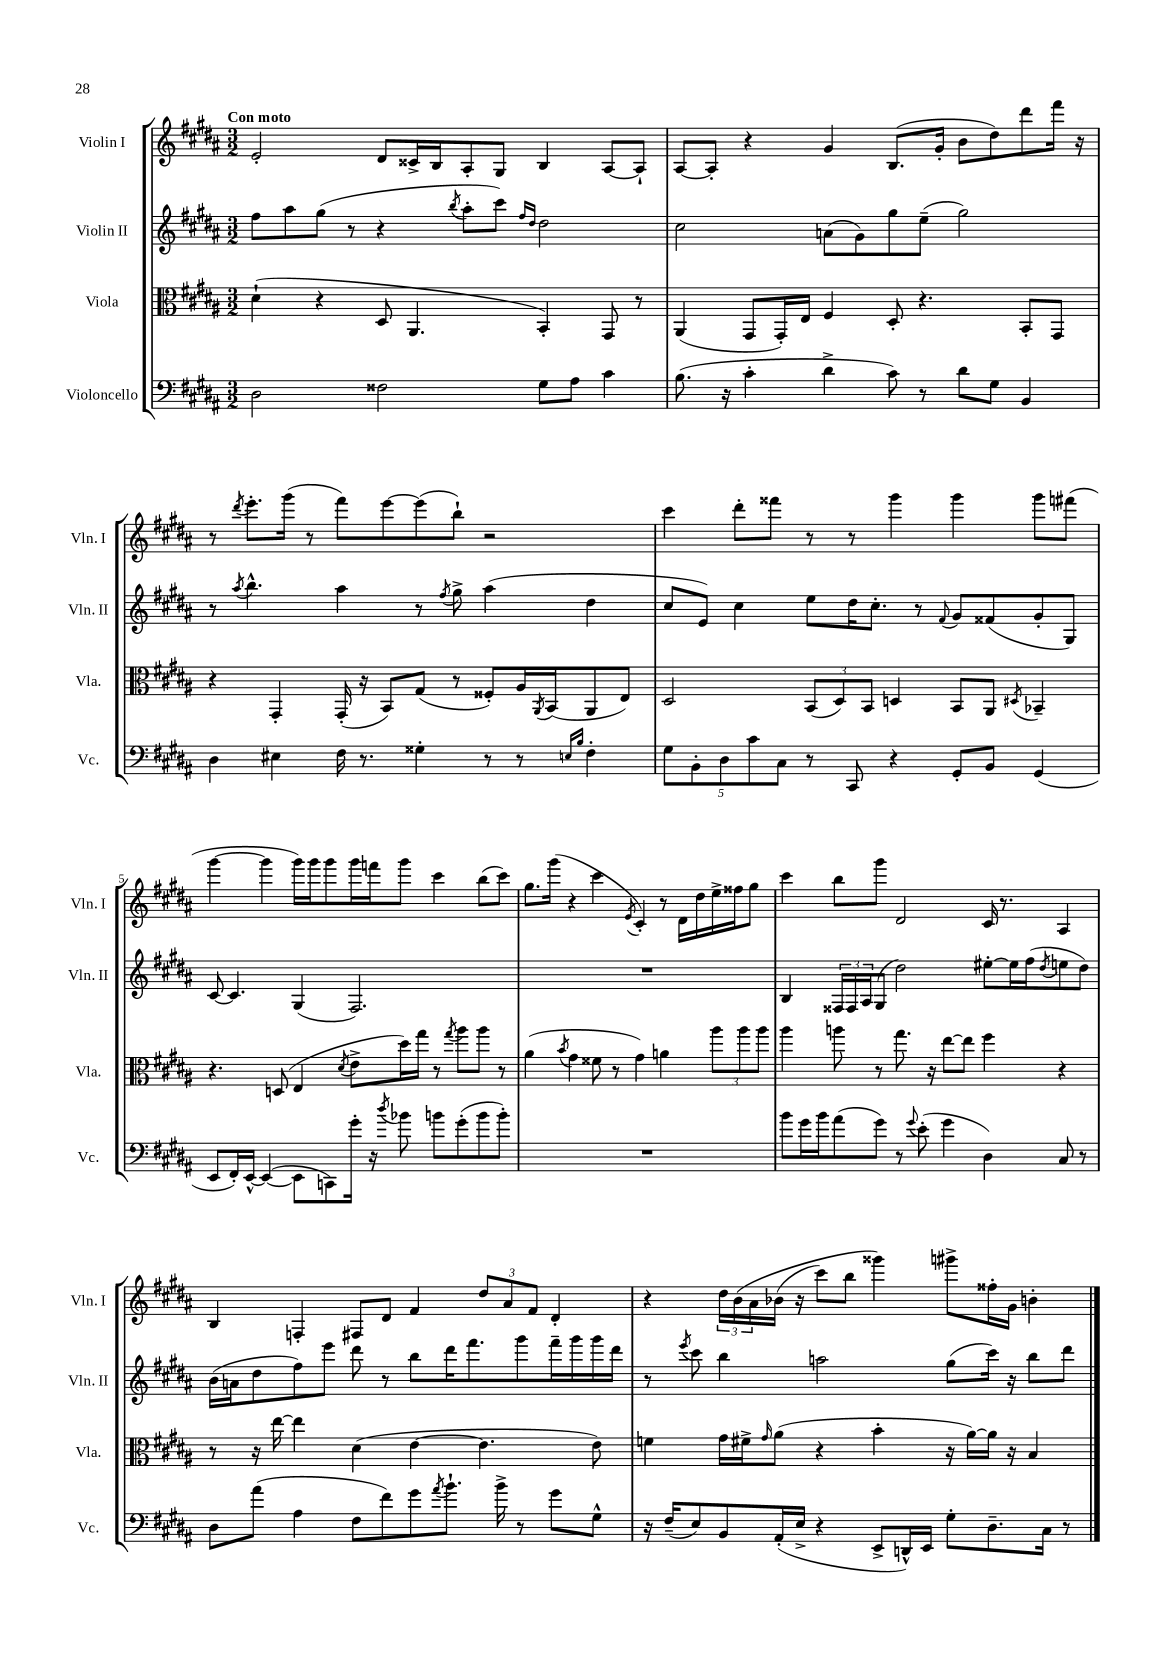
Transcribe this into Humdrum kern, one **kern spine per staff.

**kern	**kern	**kern	**kern
*part4	*part3	*part2	*part1
*staff4	*staff3	*staff2	*staff1
*I"Violoncello	*I"Viola	*I"Violin II	*I"Violin I
*I'Vc.	*I'Vla.	*I'Vln. II	*I'Vln. I
*clefF4	*clefC3	*clefG2	*clefG2
*k[f#c#g#d#a#]	*k[f#c#g#d#a#]	*k[f#c#g#d#a#]	*k[f#c#g#d#a#]
*M3/2	*M3/2	*M3/2	*M3/2
=1	=1	=1	=1
!	!	!	!LO:TX:a:B:t=Con moto
2D#\	(4d#`\	8ff#\L	2e'/
.	.	8aa#\	.
.	4r	(8gg#\J	.
.	.	8r	.
2F##X\	8D#/	4r	8d#/L
.	4.AA#/	.	16c##X^/L
.	.	.	16B/J
.	.	8qbb/	.
.	.	8aa#'\L	8A#'/
.	.	8ccc#\J)	8G#/J
.	.	16qqff#/LL	.
.	.	16qqdd#/JJ	.
8G#\L	4BB'/)	2dd#\	4B/
8A#\J	.	.	.
4c#\	8GG#/	.	[8A#/L
.	8r	.	8A#`/J]
=2	=2	=2	=2
(8.B\	(4AA#/	2cc#\	[8A#/L
.	.	.	8A#'/J]
16r	.	.	.
4c#'\	8GG#/L	.	4r
.	16GG#'/L)	.	.
.	16E/JJ	.	.
4d#^\	4F#/	(8an\L	4g#/
.	.	8g#\)	.
8c#\)	8D#'/	8gg#\	(8.B/L
8r	4.r	(8ee~\J	.
.	.	.	16g#'/Jk
8d#\L	.	2gg#\)	8b\L
8G#\J	.	.	8dd#\)
4BB/	8BB'/L	.	8ddd#\
.	8GG#/J	.	16fff#\Jk
.	.	.	16r
!!LO:LB:g=z
=3	=3	=3	=3
4D#\	4r	8r	8r
.	.	8qaa#/	8qddd#/
.	.	4.bb^^\	8.eee'\L
4E#X\	4GG#'/	.	.
.	.	.	(16ggg#\Jk
.	.	.	8r
16F#\	(16GG#'/	4aa#\	8fff#\L)
8.r	16r	.	.
.	8BB/L)	.	[8eee\
4G##X'\	(8G#/J	8r	(8eee\]
.	.	8qff#/	.
.	8r	8gg#^\	8bb`\J)
8r	8F##X'/L)	(4aa#\	2r
8r	16A#/L	.	.
.	8qAA#/	.	.
.	(16BB/J	.	.
16qqEn/LL	.	.	.
16qqB/JJ	.	.	.
4F#'\	8AA#/	4dd#\	.
.	8E/J)	.	.
=4	=4	=4	=4
10G#\L	2D#/	8cc#/L	4ccc#\
10BB'\	.	.	.
.	.	8e/J)	.
10D#\	.	.	.
.	.	4cc#\	8ddd#'\L
10c#\	.	.	.
.	.	.	8fff##X\J
10C#\J	.	.	.
8r	(12BB/L	8ee\L	8r
.	12D#/)	.	.
8CC#/	.	16dd#\K	8r
.	12BB/J	.	.
.	.	8.cc#'\J	.
4r	4Dn/	.	4ggg#\
.	.	8r	.
.	.	8qqf#/	.
8GG#'/L	8BB/L	8g#/L	4ggg#\
8BB/J	8AA#/J	(8f##X/	.
.	8qD#X/	.	.
(4GG#/	4BB-X~/	8g#'/	8ggg#\L
.	.	8G#/J)	(8fff#X\J
!!LO:LB:g=z
=5	=5	=5	=5
8EE/L	4.r	[8c#/	[4ggg#\
16FF#'/L)	.	4.c#/]	.
[16EE^^/JJ	.	.	.
(4EE/_	.	.	4ggg#\]
.	(8Dn/	.	.
8EE\L]	4E/	(4G#/	16ggg#\LL)
.	.	.	16ggg#\J
8CCn\)	.	.	8ggg#\
.	8qd#/	.	.
16g#'\Jk	8e^\L	2.F#/)	16ggg#\L
16r	.	.	16fffn\J
8qdd#/	.	.	.
8b-X\	16dd#\L)	.	8ggg#\J
.	16gg#\JJ	.	.
8bn\L	8r	.	4ccc#\
.	8qgg#/	.	.
(8g#'\	8aa#\L	.	.
8b\	8aa#\J	.	(8bb\L
8b'\J)	8r	.	8ccc#\J)
=6	=6	=6	=6
1.r	(4a#\	1.r	8.gg#\L
.	.	.	(16ggg#\Jk
.	8qb/	.	.
.	4g#\	.	4r
.	8f##X\	.	4ccc#\
.	8r	.	.
.	.	.	8qe/
.	4g#\)	.	4c#'/)
.	4an\	.	8r
.	.	.	16d#\LL
.	.	.	16dd#\
.	12aa#\L	.	16ee^\
.	.	.	16ff##X\J
.	12aa#\	.	.
.	.	.	8gg#\J
.	12aa#\J	.	.
=7	=7	=7	=7
8b\L	4aa#\	4B/	4ccc#\
16g#\L	.	.	.
16b\J	.	.	.
(8a#\	8aan\	24F##X/LL	8bb\L
.	.	24F##/	.
.	.	24A#/J	.
8g#\J)	8r	(8G#/J	8ggg#\J
8r	8.gg#\	2dd#\)	2d#/
8qqg#/	.	.	.
(8e'\	.	.	.
.	16r	.	.
4g#\	[8ee\L	.	.
.	8ee\J]	.	.
4D#\)	4ff#\	[8ee#X'\L	16c#/
.	.	.	8.r
.	.	16ee#\L]	.
.	.	(16ff#\J	.
.	.	8qdd#/	.
8C#/	4r	8een\	4A#/
8r	.	8dd#\J)	.
!!LO:LB:g=z
=8	=8	=8	=8
8D#\L	8r	(16b\LL	4B/
.	.	16an\J	.
(8a#\J	16r	8dd#\	.
.	[16ee\	.	.
4A#\	4ee\]	8ff#\)	4Fn'/
.	.	8eee\J	.
8F#\L	(4d#\	8ddd#\	8F#X/L
8f#\)	.	8r	8d#/J
8g#\	[4e\	8bb\L	4f#/
8qa#/	.	.	.
8.b`\J	.	16ddd#\K	.
.	.	8.fff#\	.
.	4.e\]	.	12dd#/L
16b^\	.	.	.
.	.	.	12a#/
8r	.	8ggg#\	.
.	.	.	12f#/J
8g#\L	.	16fff#~\L	4d#'/
.	.	16ggg#\	.
8G#^^\J	8e\)	16ggg#\	.
.	.	16ddd#\JJ	.
=9	=9	=9	=9
16r	4fn\	8r	4r
(16F#~/KL	.	.	.
.	.	8qeee/	.
8E/)	.	8ccc#\	.
8BB/	16g#\LL	4bb\	24dd#\LL
.	.	.	(24b\
.	16f#X^\J	.	.
.	.	.	24a#\
.	16qqg#/	.	.
(16AA#'/L	(8a#\J	.	(16b-X\JJ
16E^/JJ	.	.	16r
4r	4r	2aan\	8ccc#\L)
.	.	.	8bb\J
8EE^/L	4b'\	.	4ggg##X\)
16DDn^^/L)	.	.	.
16EE/JJ	.	.	.
8G#'\L	16r	(8gg#\L	8ggg#X^\L
.	[16a#\LL)	.	.
8.D#~\	16a#\JJ]	16ccc#\Jk)	16ff##X'\L
.	16r	16r	16g#\JJ
.	4B/	8bb\L	4bn'\
16C#\Jk	.	.	.
8r	.	8ddd#\J	.
==	==	==	==
*-	*-	*-	*-
